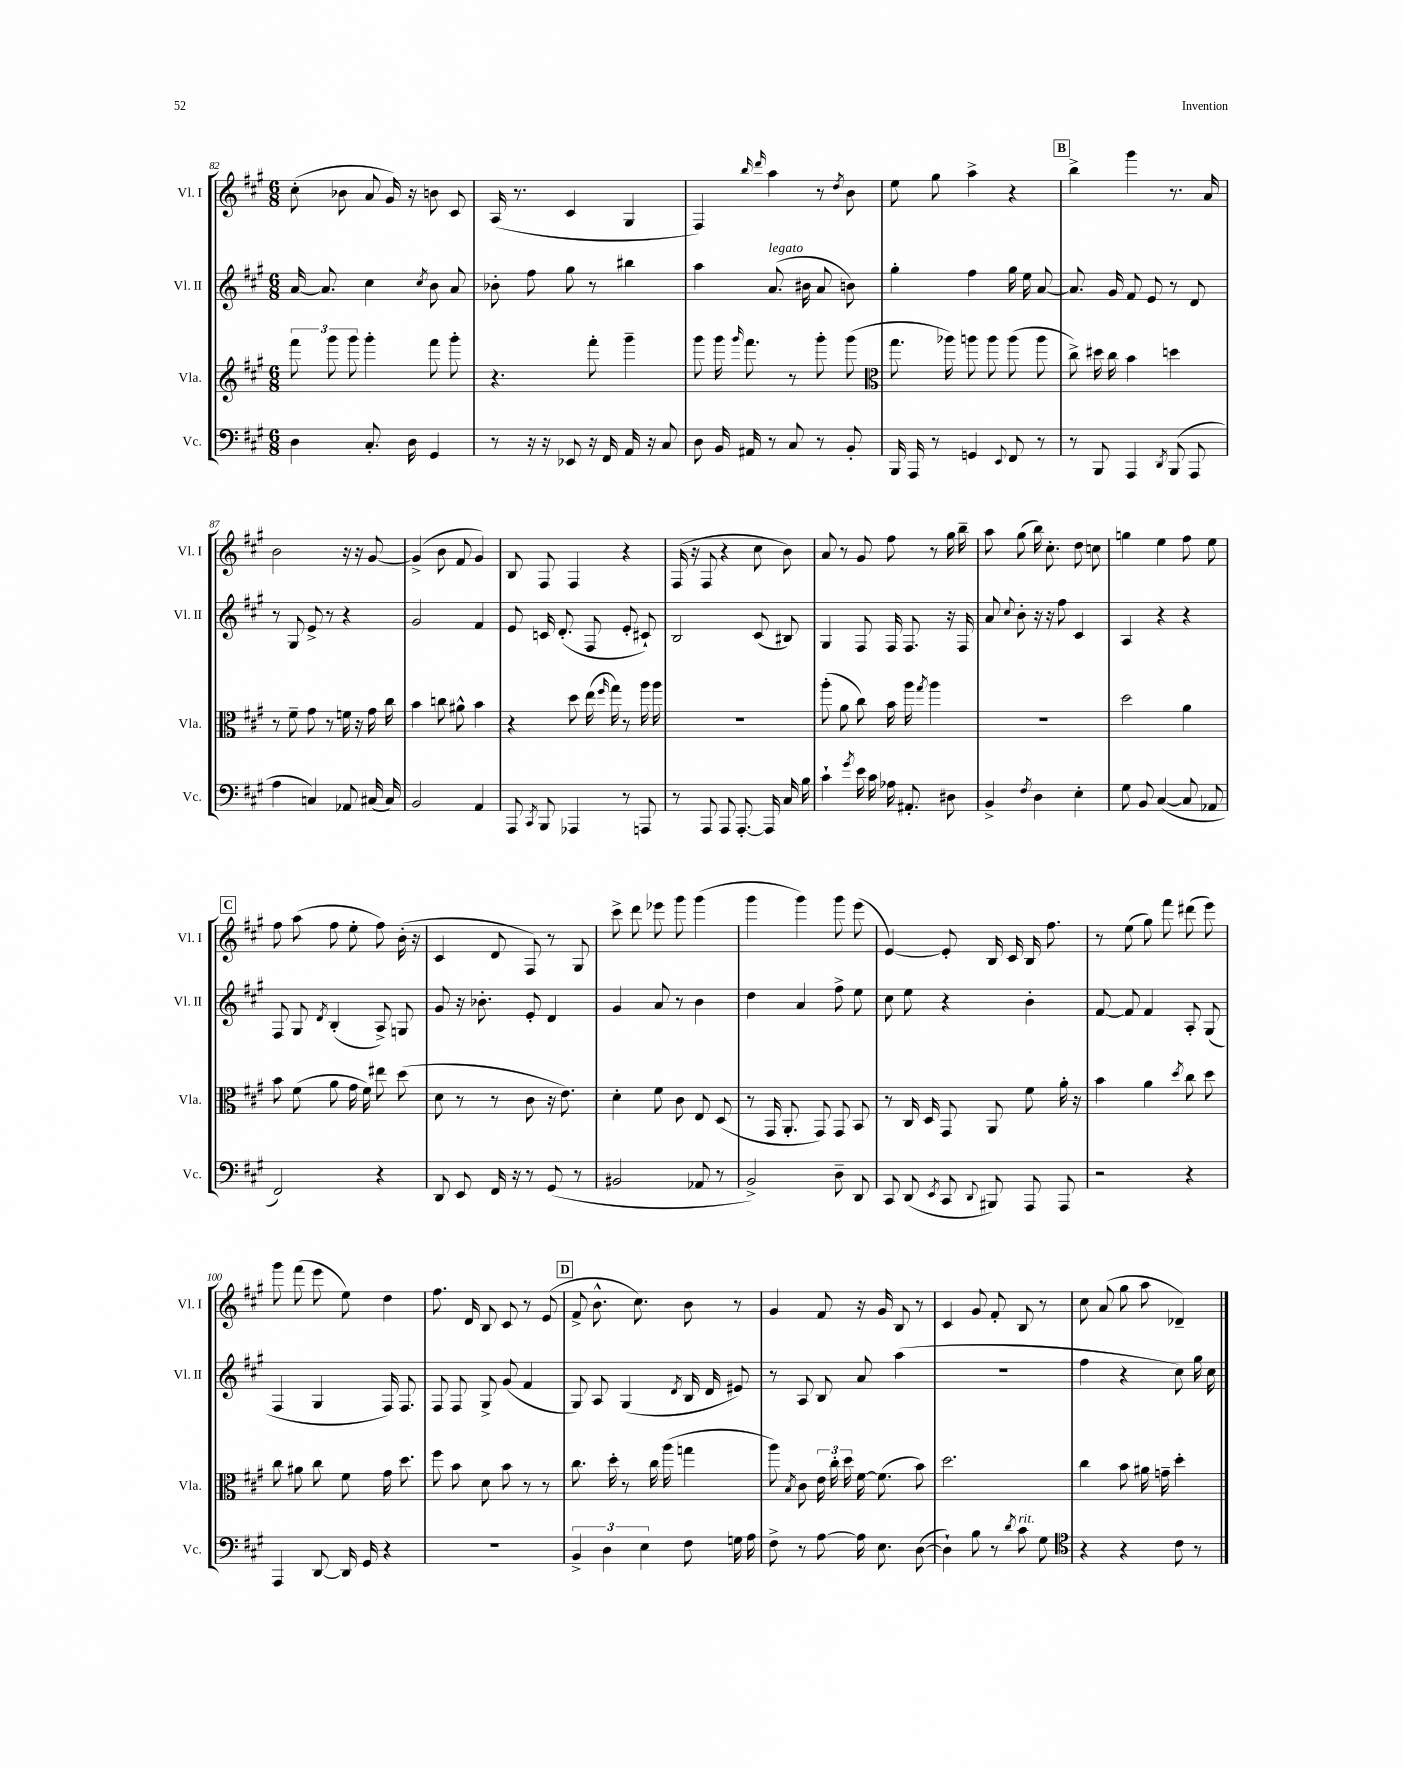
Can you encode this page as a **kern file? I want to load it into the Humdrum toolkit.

**kern	**kern	**kern	**kern
*part4	*part3	*part2	*part1
*staff4	*staff3	*staff2	*staff1
*I"Vc.	*I"Vla.	*I"Vl. II	*I"Vl. I
*I'Vc.	*I'Vla.	*I'Vl. II	*I'Vl. I
*clefF4	*clefG2	*clefG2	*clefG2
*k[f#c#g#]	*k[f#c#g#]	*k[f#c#g#]	*k[f#c#g#]
*M6/8	*M6/8	*M6/8	*M6/8
=82	=82	=82	=82
4D\	12fff#\	[16a/	(8cc#'\
.	.	8.a/]	.
.	12ggg#\	.	.
.	.	.	8b-X\
.	12ggg#\	.	.
8.C#'/	4ggg#'\	4cc#\	8a/
.	.	.	16g#/)
16D\	.	.	16r
.	.	8qcc#/	.
4GG#/	8fff#\	8b\	8bn\
.	8ggg#'\	8a/	8c#/
=83	=83	=83	=83
8r	4.r	8b-X'\	(16A/
.	.	.	8.r
16r	.	8ff#\	.
16r	.	.	.
8EE-X/	.	8gg#\	4c#/
16r	8fff#'\	8r	.
16FF#/	.	.	.
16AA/	4ggg#~\	4bb#X\	4G#/
16r	.	.	.
8C#/	.	.	.
=84	=84	=84	=84
8D\	8ggg#\	4aa\	4F#/)
16BB/	16ggg#\	.	.
.	16qqggg#/	.	.
16AA#X/	8.fff#\	.	.
.	.	.	16qqbb/
.	.	.	16qqddd/
!	!	!LO:TX:a:i:t=legato	!
8r	.	(8.a/	4aa\
8C#/	8r	.	.
.	.	16b#X\	.
8r	8ggg#'\	8a/	8r
.	.	.	8qdd/
8BB'/	(8ggg#\	8bn\)	8b\
=85	=85	=85	=85
*	*clefC3	*	*
16BBB/	8.gg#\	4gg#'\	8ee\
16AAA/	.	.	.
8r	.	.	8gg#\
.	16aa-X\)	.	.
4GGn/	8aan\	4ff#\	4aa^\
.	8aa\	.	.
8qqEE/	.	.	.
8FF#/	(8aa\	16gg#\	4r
.	.	16ee\	.
8r	8aa\	[8a/	.
!!LO:REH:place=s1:t=B
=86	=86	=86	=86
8r	8cc#^\)	8.a/]	4bb^\
8BBB/	16dd#X\	.	.
.	16cc#\	16g#/	.
4AAA/	4b\	8f#/	4ggg#\
.	.	8e/	.
8qDD/	.	.	.
(8BBB/	4ddn\	8r	8.r
8AAA/	.	8d/	.
.	.	.	16a/
!!LO:LB:g=z
=87	=87	=87	=87
4A\	8r	8r	2b\
.	8f#~\	8G#/	.
4Cn/)	8g#\	8e^/	.
.	8r	8r	.
8AA-X/	16fn\	4r	16r
.	16r	.	16r
(16C#X/	16g#\	.	[8g#/
16C#/)	16cc#\	.	.
=88	=88	=88	=88
2BB/	4b\	2g#/	(4g#^/]
.	8ccn\	.	8b\
.	8a#X^^\	.	8f#/
4AA/	4b\	4f#/	4g#/)
=89	=89	=89	=89
8AAA/	4r	8e/	8B/
8qCC#/	.	.	.
8BBB/	.	16cn/	8F#/
.	.	(8.d'/	.
4AAA-X/	8dd\	.	4F#/
.	(16ee\	8F#/	.
.	16qqff#/	.	.
.	16gg#\)	.	.
8r	8r	8e'/	4r
8AAAn/	16aa\	8c#X`/)	.
.	16aa\	.	.
=90	=90	=90	=90
8r	2.r	2B/	(16F#/
.	.	.	16r
8AAA/	.	.	8F#/
8AAA/	.	.	4r
[8.AAA'/	.	.	.
.	.	(8c#/	8cc#\
16AAA/]	.	.	.
16C#/	.	8B#X/)	8b\)
16B\	.	.	.
=91	=91	=91	=91
4c#`\	(8aa'\	4G#/	8a/
.	8a\	.	8r
8qg#/	.	.	.
16e\	8cc#\)	8F#/	8g#/
16c#\	.	.	.
16A-X\	16b\	16F#/	8ff#\
8.AA#X'/	16aa\	8.F#/	.
.	8qgg#/	.	.
.	4aa\	.	8r
8D#X\	.	16r	16gg#\
.	.	16F#/	16bb~\
=92	=92	=92	=92
4BB^/	2.r	8a/	8aa\
.	.	8qqcc#/	.
.	.	8b'\	(8gg#\
8qF#/	.	.	.
4D\	.	16r	16bb\)
.	.	16r	8.cc#'\
.	.	8ff#\	.
4E'\	.	4c#/	8dd\
.	.	.	8ccn\
=93	=93	=93	=93
8G#\	2dd\	4A/	4ggn\
8BB/	.	.	.
([4C#/	.	4r	4ee\
8C#/]	4a\	4r	8ff#\
8AA-X/	.	.	8ee\
!!LO:LB:g=z
!!LO:REH:place=s1:t=C
=94	=94	=94	=94
2FF#/)	8b\	8F#/	8ff#\
.	(8f#\	8G#/	(8aa\
.	.	8qd/	.
.	8a\	(4B'/	8ff#\
.	16g#\	.	8ee'\
.	16f#\)	.	.
4r	8ee#X\	8A^/)	8ff#\)
.	(8dd\	8Gn/	(16b'\
.	.	.	16r
=95	=95	=95	=95
8DD/	8d\	8g#/	4c#/
8EE/	8r	16r	.
.	.	8.b-X'\	.
16FF#/	8r	.	8d/
16r	.	.	.
8r	8c#\	8e'/	8F#/)
(8GG#/	16r	4d/	8r
.	8.e\)	.	.
8r	.	.	8G#/
=96	=96	=96	=96
2BB#X/	4d'\	4g#/	8ccc#^\
.	.	.	8ddd\
.	8f#\	8a/	8eee-X\
.	8c#\	8r	8ggg#\
8AA-X/	8E/	4b\	(4ggg#\
8r	(8D/	.	.
=97	=97	=97	=97
2BB^/)	8r	4dd\	4ggg#\
.	16GG#/	.	.
.	8.AA'/	.	.
.	.	4a/	4ggg#\)
.	8GG#/)	.	.
8D~\	8GG#/	8ff#^\	8ggg#\
8DD/	8BB/	8ee\	(8eee\
=98	=98	=98	=98
8CC#/	8r	8cc#\	[4e/)
(8DD/	16C#/	8ee\	.
.	16D/	.	.
8qEE/	.	.	.
8CC#/	8GG#/	4r	8e'/]
8qqDD/	.	.	.
8BBB#X/)	8AA/	.	16B/
.	.	.	16c#/
8AAA/	8f#\	4b'\	16B/
.	.	.	8.ff#\
8AAA/	16a'\	.	.
.	16r	.	.
=99	=99	=99	=99
2r	4b\	[8f#/	8r
.	.	8f#/]	(8ee\
.	4a\	4f#/	8gg#\)
.	.	.	8fff#\
.	8qdd/	.	.
4r	8cc#\	8A'/	(8ddd#X\
.	8dd\	(8G#/	8eee\)
!!LO:LB:g=z
=100	=100	=100	=100
4AAA/	8cc#\	4F#/	8ggg#\
.	8a#X\	.	(8fff#\
[8DD/	8cc#\	4G#/	8eee\
16DD/]	8f#\	.	8ee\)
16GG#/	.	.	.
4r	16g#\	16F#/)	4dd\
.	8.dd\	8.F#/	.
=101	=101	=101	=101
2.r	8ff#\	8F#/	8.ff#\
.	8b\	8F#/	.
.	.	.	16d/
.	8d\	8G#^/	8B/
.	8b\	(8g#/	8c#/
.	8r	4f#/	8r
.	8r	.	(8e/
!!LO:REH:place=s1:t=D
=102	=102	=102	=102
6BB^/	8.cc#\	8G#/)	8f#^/
.	.	8A/	8.b^^\
6D\	.	.	.
.	16dd'\	.	.
.	8r	(4G#/	.
.	.	.	8.cc#\)
6E\	.	.	.
.	16cc#\	.	.
.	(16aa\	.	.
.	.	8qd/	.
8F#\	4ggn\	16B/	8b\
.	.	16d/	.
16Gn\	.	8e#X/)	8r
16A\	.	.	.
=103	=103	=103	=103
8F#^\	8aa\)	8r	4g#/
.	8qB/	.	.
8r	8c#\	8A/	.
[8A\	24e\	8B/	8f#/
.	24cc#'\	.	.
.	24dd\	.	.
16A\]	[16f#\	8a/	16r
8.E\	(8.f#\]	.	16g#/
.	.	(4aa\	8B/
([8D\	8b\)	.	8r
=104	=104	=104	=104
4D`\])	2.dd\	2.r	4c#/
8B\	.	.	8g#/
8r	.	.	8f#'/
8qd/	.	.	.
!LO:TX:a:i:t=rit.	!	!	!
8c#\	.	.	8B/
8G#\	.	.	8r
=105	=105	=105	=105
*clefC4	*	*	*
4r	4cc#\	4ff#\	8cc#\
.	.	.	(8a/
4r	8b\	4r	8gg#\
.	16a#X\	.	8aa\
.	16gn~\	.	.
8c#\	4dd'\	8cc#\)	4d-X~/)
8r	.	16gg#\	.
.	.	16cc#\	.
==	==	==	==
*-	*-	*-	*-
